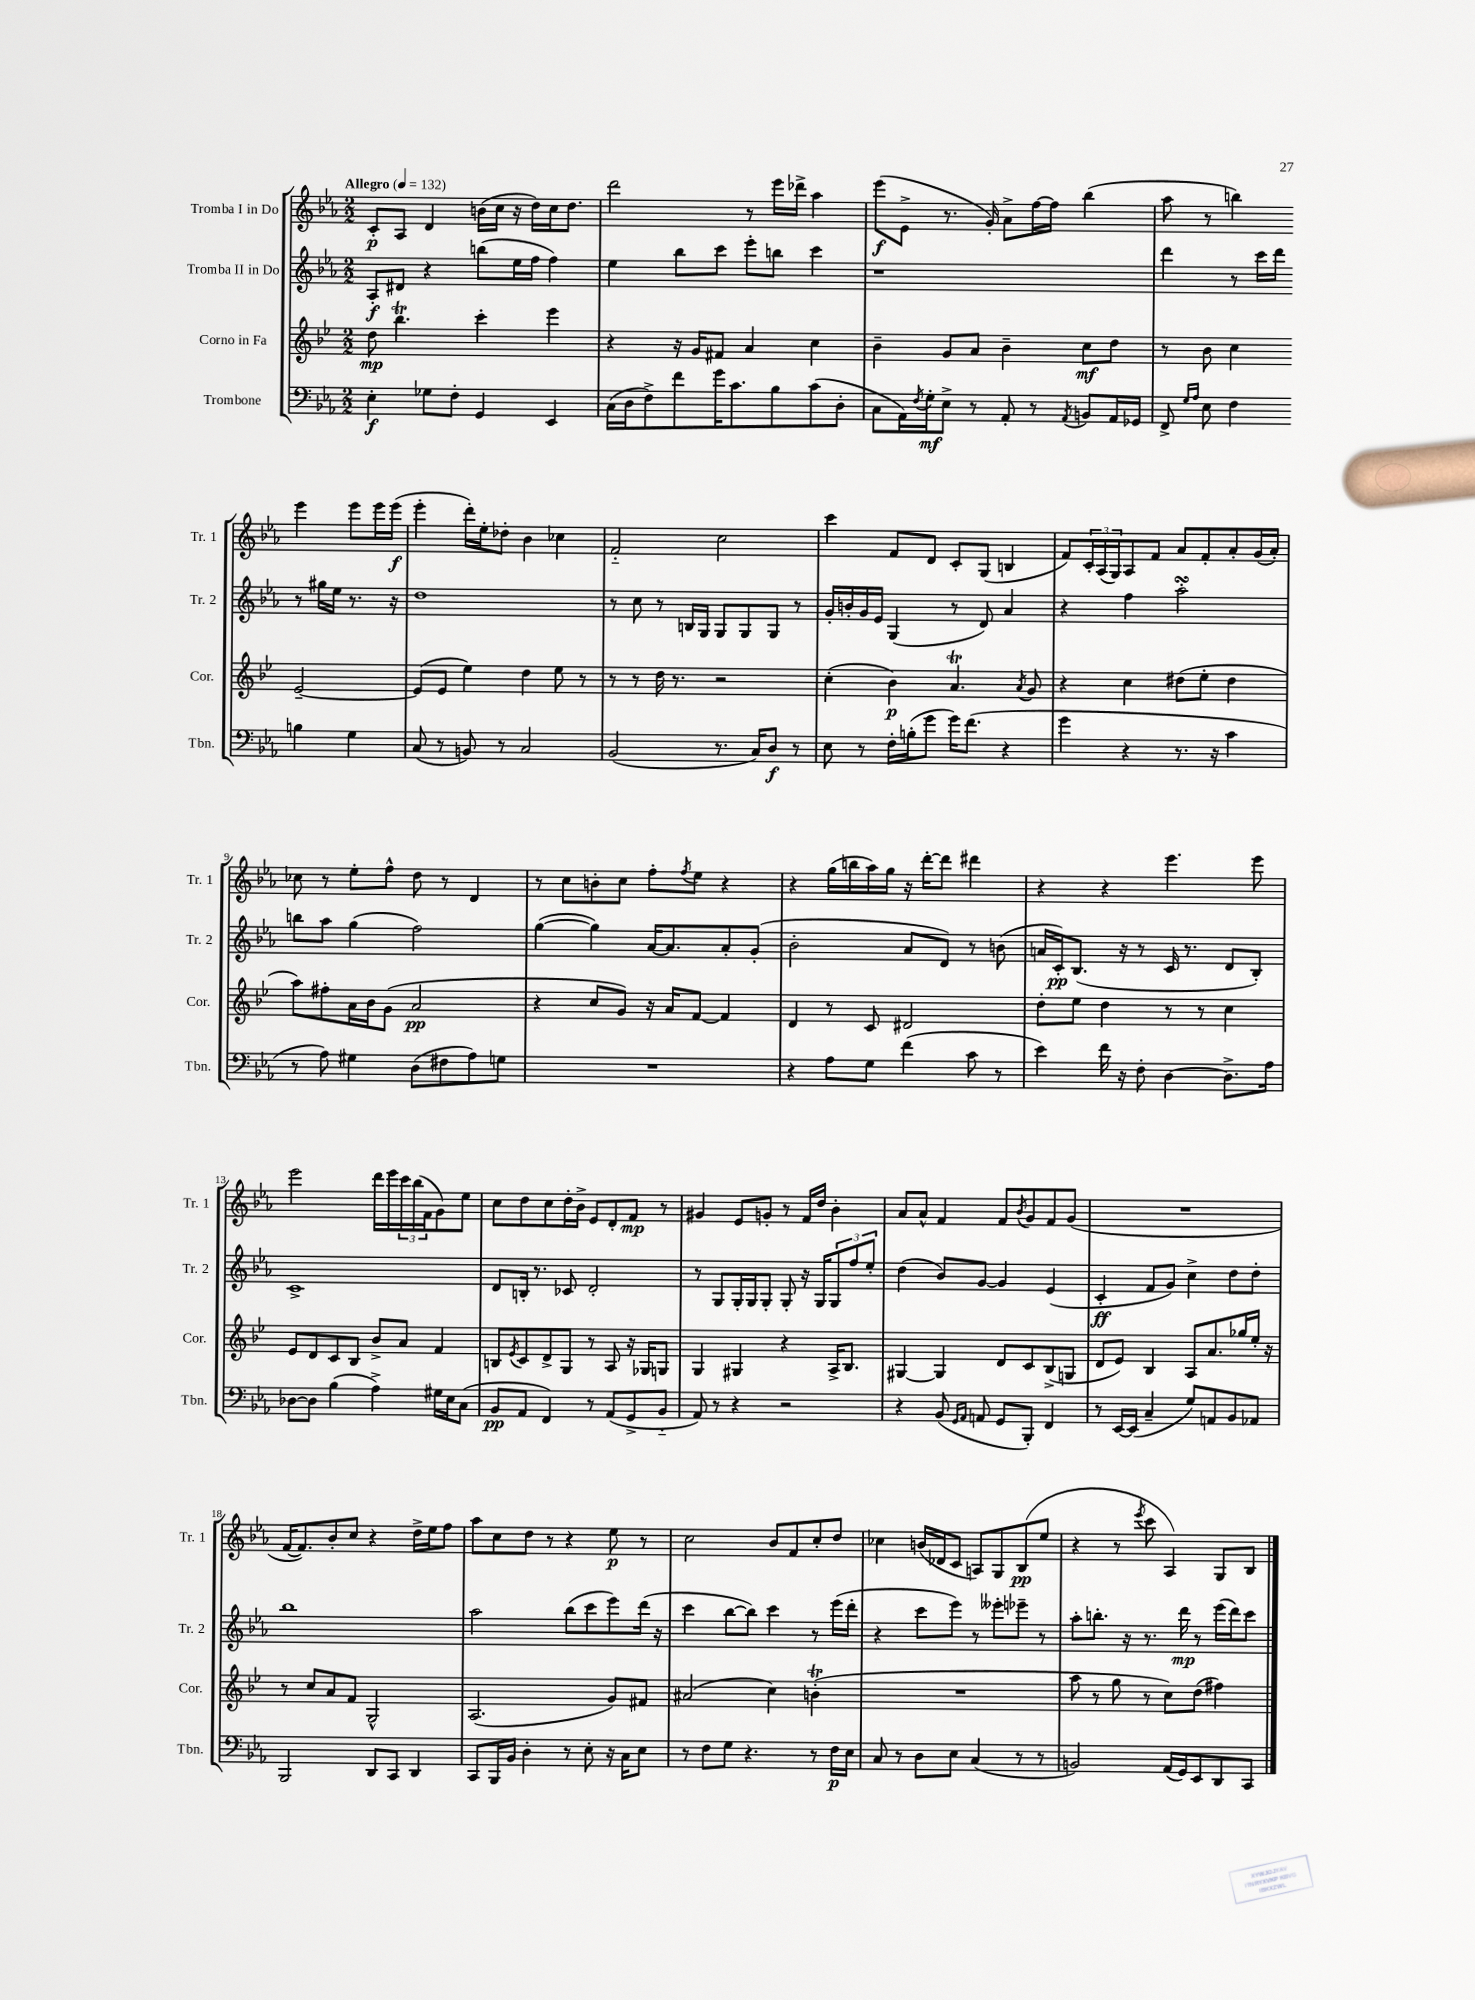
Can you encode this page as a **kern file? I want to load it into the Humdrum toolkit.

**kern	**kern	**kern	**kern
*staff4	*staff3	*staff2	*staff1
*clefF4	*clefG2	*clefG2	*clefG2
*k[b-e-a-]	*k[b-e-]	*k[b-e-a-]	*k[b-e-a-]
*M2/2	*M2/2	*M2/2	*M2/2
*MM132	*MM132	*MM132	*MM132
4E-'	8dd	8A-'	8c'
.	4.bb-	8d#	8A-
8G-	.	4r	4d
8F'	.	.	.
4GG	4ccc'	(8bb	(16b
.	.	.	16cc
.	.	16ee-	16r
.	.	16ff	16dd)
4EE-	4eee-	4ff)	16cc
.	.	.	8.dd
=	=	=	=
(16C	4r	4ee-	2ddd
16D	.	.	.
8F^)	.	.	.
8f	16r	8bb-	.
.	16g	.	.
16g	8f#	8ccc	.
8.c	.	.	.
.	4a	8eee-'	8r
8B-	.	8bb	16eee-
.	.	.	16ddd-^
(8c	4cc	4ccc	4aa-
8D'	.	.	.
=	=	=	=
8C	4b-~	1r	(8eee-
16AA-)	.	.	8e-^
8qF	.	.	.
16G'	.	.	.
8E-^	8g	.	8.r
8r	8a	.	.
.	.	.	16g')
8AA-'	4b-~	.	8a-^
8r	.	.	[16ff
.	.	.	16ff]
8qAA-	.	.	.
8BB	8cc	.	(4bb-
16AA-	8dd	.	.
16GG-	.	.	.
=	=	=	=
8FF^	8r	4ddd	8aa-
16qqG	.	.	.
16qqA-	.	.	.
8E-	8b-	.	8r
4F	4cc	8r	4bb)
.	.	16ccc	.
.	.	16ddd	.
4B	[2e-~	8r	4eee-
.	.	16gg#	.
.	.	16ee-	.
4G	.	8.r	8eee-
.	.	.	16eee-
.	.	16r	(16eee-
=	=	=	=
(8C	(8e-]	1dd	4eee-'
8r	8e-	.	.
8BB)	4ee-)	.	16ddd')
.	.	.	16ee-'
8r	.	.	8dd-'
2C	4dd	.	4b-
.	8ee-	.	4cc-
.	8r	.	.
=	=	=	=
(2BB-	8r	8r	2f'~
.	8r	8cc	.
.	16dd	8r	.
.	8.r	.	.
.	.	16B	.
.	.	16G	.
8.r	2r	8G	2cc
.	.	8G	.
16C)	.	.	.
8D	.	8G	.
8r	.	8r	.
=	=	=	=
8E-	(4cc'	16g'	4ccc
.	.	16b'	.
8r	.	16g	.
.	.	16e-	.
16F'	4b-)	(4G	8f
(16B'	.	.	.
8g	.	.	8d
16g)	4.a	8r	8c'
(8.f	.	.	.
.	.	8d)	(8G
4r	.	4a-	4B
.	8qa	.	.
.	8g	.	.
=	=	=	=
4g	4r	4r	8f)
.	.	.	24c'
.	.	.	(24A-
.	.	.	24G)
4r	4cc	4ff	8A-
.	.	.	8f
8.r	(8dd#	2aa-'	8a-
.	8ee-'	.	8f'
16r	.	.	.
4c	4dd#	.	8a-'
.	.	.	(16g
.	.	.	16a-')
=	=	=	=
8r	8aa)	8bb	8cc-
8A-)	8ff#'	8aa-	8r
4G#	16a	(4gg	8ee-'
.	16b-	.	.
.	(8g	.	8ff^^
(8D	2a	2ff)	8dd
8F#	.	.	8r
8A-)	.	.	4d
8G	.	.	.
=	=	=	=
1r	4r	([4gg	8r
.	.	.	8cc
.	8cc	4gg])	8b'
.	8g)	.	8cc
.	16r	[16a-	8ff'
.	16a	8.a-]	.
.	.	.	8qff
.	[8f	.	8ee-
.	4f]	8a-'	4r
.	.	(8g'	.
=	=	=	=
4r	4d	2b-'	4r
8A-	8r	.	(16gg
.	.	.	16bb
8G	8c	.	16aa-)
.	.	.	16gg
(4f	2d#	8a-	16r
.	.	.	[16ddd'
.	.	8d)	8ddd]
8c	.	8r	4ddd#
8r	.	(8b	.
=	=	=	=
4e-)	8dd'	16a	4r
.	.	16c')	.
.	8ee-	(8.B-	.
16f	4dd	.	4r
16r	.	16r	.
8F'	.	8r	.
[4D	8r	16c	4.eee-
.	.	8.r	.
.	8r	.	.
8.D^]	4cc	8d	.
.	.	8B-')	8eee-
16A-	.	.	.
=	=	=	=
[8D-	8e-	1c^	2eee-
8D-]	8d	.	.
(4B-	8c	.	.
.	8B-	.	.
4A-^)	8b-^	.	16ddd
.	.	.	16eee-
.	8a	.	24ccc
.	.	.	(24bb-
.	.	.	24f
16G#	4f	.	8g)
16E-	.	.	.
(8C	.	.	8ee-
=	=	=	=
8BB-	8B	8d	8cc
.	8qe-	.	.
8AA-	8c	16B'	8dd
.	.	8.r	.
4FF)	8d^	.	8cc
.	8G	8c-	16dd'
.	.	.	16b-^
8r	8r	2d'	8e-
(8AA-	8A	.	8d'
8GG^	16r	.	8f
.	16G-	.	.
8BB-'~	8G	.	8r
=	=	=	=
8AA-)	4G	8r	4g#
8r	.	8G	.
4r	4G#	16G'	8e-
.	.	16G	.
.	.	8G'	8g'
2r	4r	8G'	8r
.	.	16r	16f
.	.	16G	16dd
.	16A^	12G	4b-'
.	8.B-	.	.
.	.	12ff	.
.	.	12ee-'	.
=	=	=	=
4r	[4G#	(4dd	8a-
.	.	.	8a-^^
(8BB-	4G#]	8b-)	4f
16qqGG	.	.	.
16qqAA-	.	.	.
8AA	.	[8g	.
8GG	8d	4g]	8f
.	.	.	8qb-
8BBB-')	8c	.	8g
4FF	(8B-^	(4e-	8f
.	8G	.	(8g
=	=	=	=
8r	8d	4c'	1r
[16EE-	8e-)	.	.
(16EE-]	.	.	.
4C~	4B-	8f	.
.	.	8g)	.
8G)	8A	4cc^	.
8AA	8.a	.	.
8BB-	.	8dd	.
.	16gg-	.	.
8AA-	16ee-'	8dd'	.
.	16r	.	.
=	=	=	=
2BBB-	8r	1bb-	[16f
.	.	.	8.f])
.	8cc	.	.
.	8a	.	8b-'
.	8f	.	8cc
8DD	2G^^	.	4r
8CC	.	.	.
4DD	.	.	16dd^
.	.	.	16ee-
.	.	.	8ff
=	=	=	=
8CC	(2.A	2aa-	8aa-
16BBB-	.	.	8cc
16BB-	.	.	.
4D'	.	.	8dd
.	.	.	8r
8r	.	(8bb-	4r
8E-'	.	8ccc	.
16r	8g)	8eee-)	8ee-
16C	.	.	.
8E-	8f#	(16ddd	8r
.	.	16r	.
=	=	=	=
8r	(2a#	4ccc	2cc
8F	.	.	.
8G	.	[8bb-	.
4.r	.	8bb-])	.
.	4cc)	4ccc	8b-
.	.	.	8f
8r	(4b'	8r	8cc'
16F	.	(16eee-	8dd
16E-	.	16ddd'	.
=	=	=	=
8C	1r	4r	4cc-
8r	.	.	.
8D	.	8ccc	(16b
.	.	.	16d-
8E-	.	8eee-)	8c
(4C	.	8r	8A)
.	.	8eee--'	8G
8r	.	8eee-~	(8B-
8r	.	8r	8ee-
=	=	=	=
2BB)	8aa	8aa-'	4r
.	8r	8.bb'	.
.	8gg	.	8r
.	.	16r	.
.	.	.	8qeee-
.	8r	8.r	8ccc
(16AA-	8cc)	.	4A-)
16GG)	.	16ddd	.
8EE-	(8dd	8r	.
8DD	4ff#)	(16eee-	8G
.	.	16ddd)	.
8CC	.	8ccc	8B-
==	==	==	==
*-	*-	*-	*-
